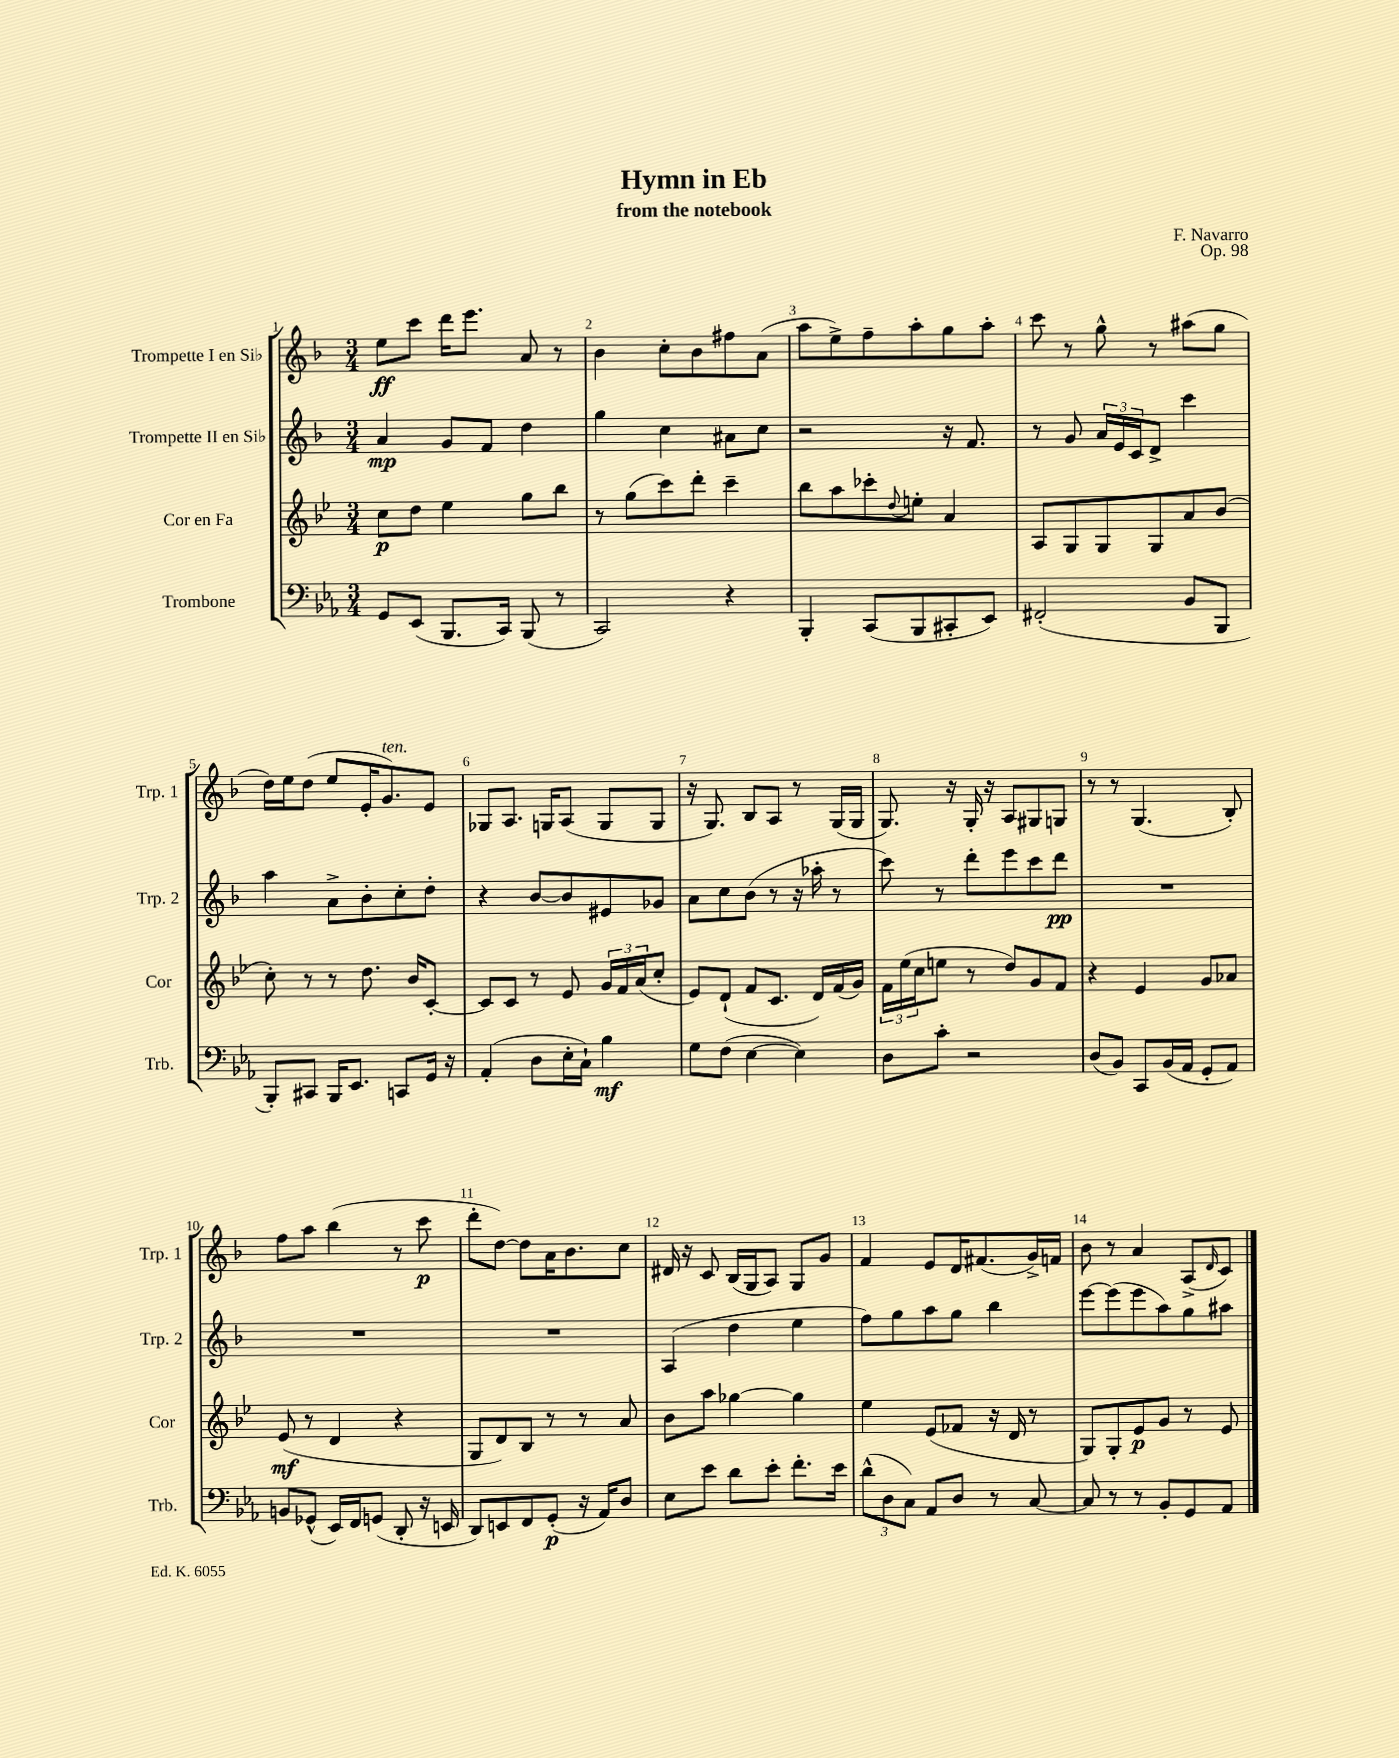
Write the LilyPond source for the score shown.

\header { title = "Hymn in Eb" composer = "F. Navarro" subtitle = "from the notebook" opus = "Op. 98" }
<<
\new StaffGroup <<
\new Staff = "s0" \with { instrumentName = "Trompette I en Sib" shortInstrumentName = "Trp. 1" } {
    \clef treble \key f \major \numericTimeSignature \time 3/4
    e''8\ff c'''8 d'''16 e'''8. a'8 r8 |
    bes'4 c''8-. bes'8 fis''8 a'8( |
    a''8 e''8->) f''8-- a''8-. g''8 a''8-. |
    c'''8 r8 g''8-^ r8 ais''8( g''8 |
    d''16) e''16 d''8( e''8 e'16-. g'8.^\markup { \italic "ten." }) e'8 |
    ges8 a8. g16 a8( g8 g8 |
    r16 g8.) bes8 a8 r8 g16( g16 |
    g8.) r16 g16-. r16 a8 gis8 g8 |
    r8 r8 g4.( bes8-.) |
    f''8 a''8 bes''4( r8 c'''8\p |
    d'''8-. d''8~) d''8 a'16 bes'8. c''8 |
    dis'16 r16 c'8 bes16( g16 a8) g8 g'8 |
    f'4 e'8 d'16 fis'8.( g'16->) f'16 |
    bes'8 r8 a'4 a8->( \grace { d'16 } c'8) \bar "|." |
}
\new Staff = "s1" \with { instrumentName = "Trompette II en Sib" shortInstrumentName = "Trp. 2" } {
    \clef treble \key f \major \numericTimeSignature \time 3/4
    a'4\mp g'8 f'8 d''4 |
    g''4 c''4 ais'8 c''8 |
    r2 r16 f'8. |
    r8 g'8 \tuplet 3/2 { a'16 e'16 c'16 } d'8-> c'''4 |
    a''4 a'8-> bes'8-. c''8-. d''8-. |
    r4 bes'8~ bes'8 eis'8 ges'8 |
    a'8 c''8 bes'8( r8 r16 aes''16-. r8 |
    c'''8) r8 d'''8-. e'''8 c'''8 d'''8\pp |
    R2. |
    R2. |
    R2. |
    a4( d''4 e''4 |
    f''8) g''8 a''8 g''8 bes''4 |
    e'''8~ e'''8( e'''8 a''8) g''8 ais''8 \bar "|." |
}
\new Staff = "s2" \with { instrumentName = "Cor en Fa" shortInstrumentName = "Cor" } {
    \clef treble \key bes \major \numericTimeSignature \time 3/4
    c''8\p d''8 ees''4 g''8 bes''8 |
    r8 g''8( c'''8) d'''8-. c'''4-- |
    bes''8 a''8 ces'''8-. \appoggiatura { d''8 } e''8-. a'4 |
    a8 g8 g8 g8 a'8 bes'8( |
    c''8-.) r8 r8 d''8. bes'16 c'8~-. |
    c'8 c'8 r8 ees'8 \tuplet 3/2 { g'16 f'16 a'16( } c''8-. |
    ees'8) d'8-!( f'8 c'8. d'16) f'16( g'16) |
    \tuplet 3/2 { f'16 ees''16( c''16 } e''8 r8 d''8) g'8 f'8 |
    r4 ees'4 g'8 aes'8 |
    ees'8\mf( r8 d'4 r4 |
    g8 d'8) bes8 r8 r8 a'8 |
    bes'8 a''8 ges''4~ ges''4 |
    ees''4 ees'8( fes'8 r16 d'16 r8 |
    g8) g8-. ees'8\p g'8 r8 ees'8 \bar "|." |
}
\new Staff = "s3" \with { instrumentName = "Trombone" shortInstrumentName = "Trb." } {
    \clef bass \key ees \major \numericTimeSignature \time 3/4
    g,8 ees,8( bes,,8. c,16) bes,,8( r8 |
    c,2) r4 |
    bes,,4-. c,8( bes,,8 cis,8-. ees,8) |
    fis,2-.( bes,8 bes,,8 |
    bes,,8-.) cis,8 bes,,16 ees,8. c,8 g,16 r16 |
    aes,4-.( d8 ees16-. c16-!) bes4\mf |
    g8 f8( ees4~ ees4) |
    d8 c'8-. r2 |
    d8( bes,8) c,8 bes,16( aes,16 g,8-. aes,8) |
    b,8 ges,8-^( ees,16) f,16 g,8( d,8-. r16 e,16 |
    d,8) e,8 f,8 g,8-.\p( r16 aes,16) d8 |
    ees8 ees'8 d'8 ees'8-. f'8.-. ees'16 |
    \tuplet 3/2 { d'8-^( d8 c8) } aes,8 d8 r8 c8~ |
    c8 r8 r8 bes,8-. g,8 aes,8 \bar "|." |
}
>>
>>
\layout { \context { \Score \override BarNumber.break-visibility = ##(#f #t #t) barNumberVisibility = #all-bar-numbers-visible } }
